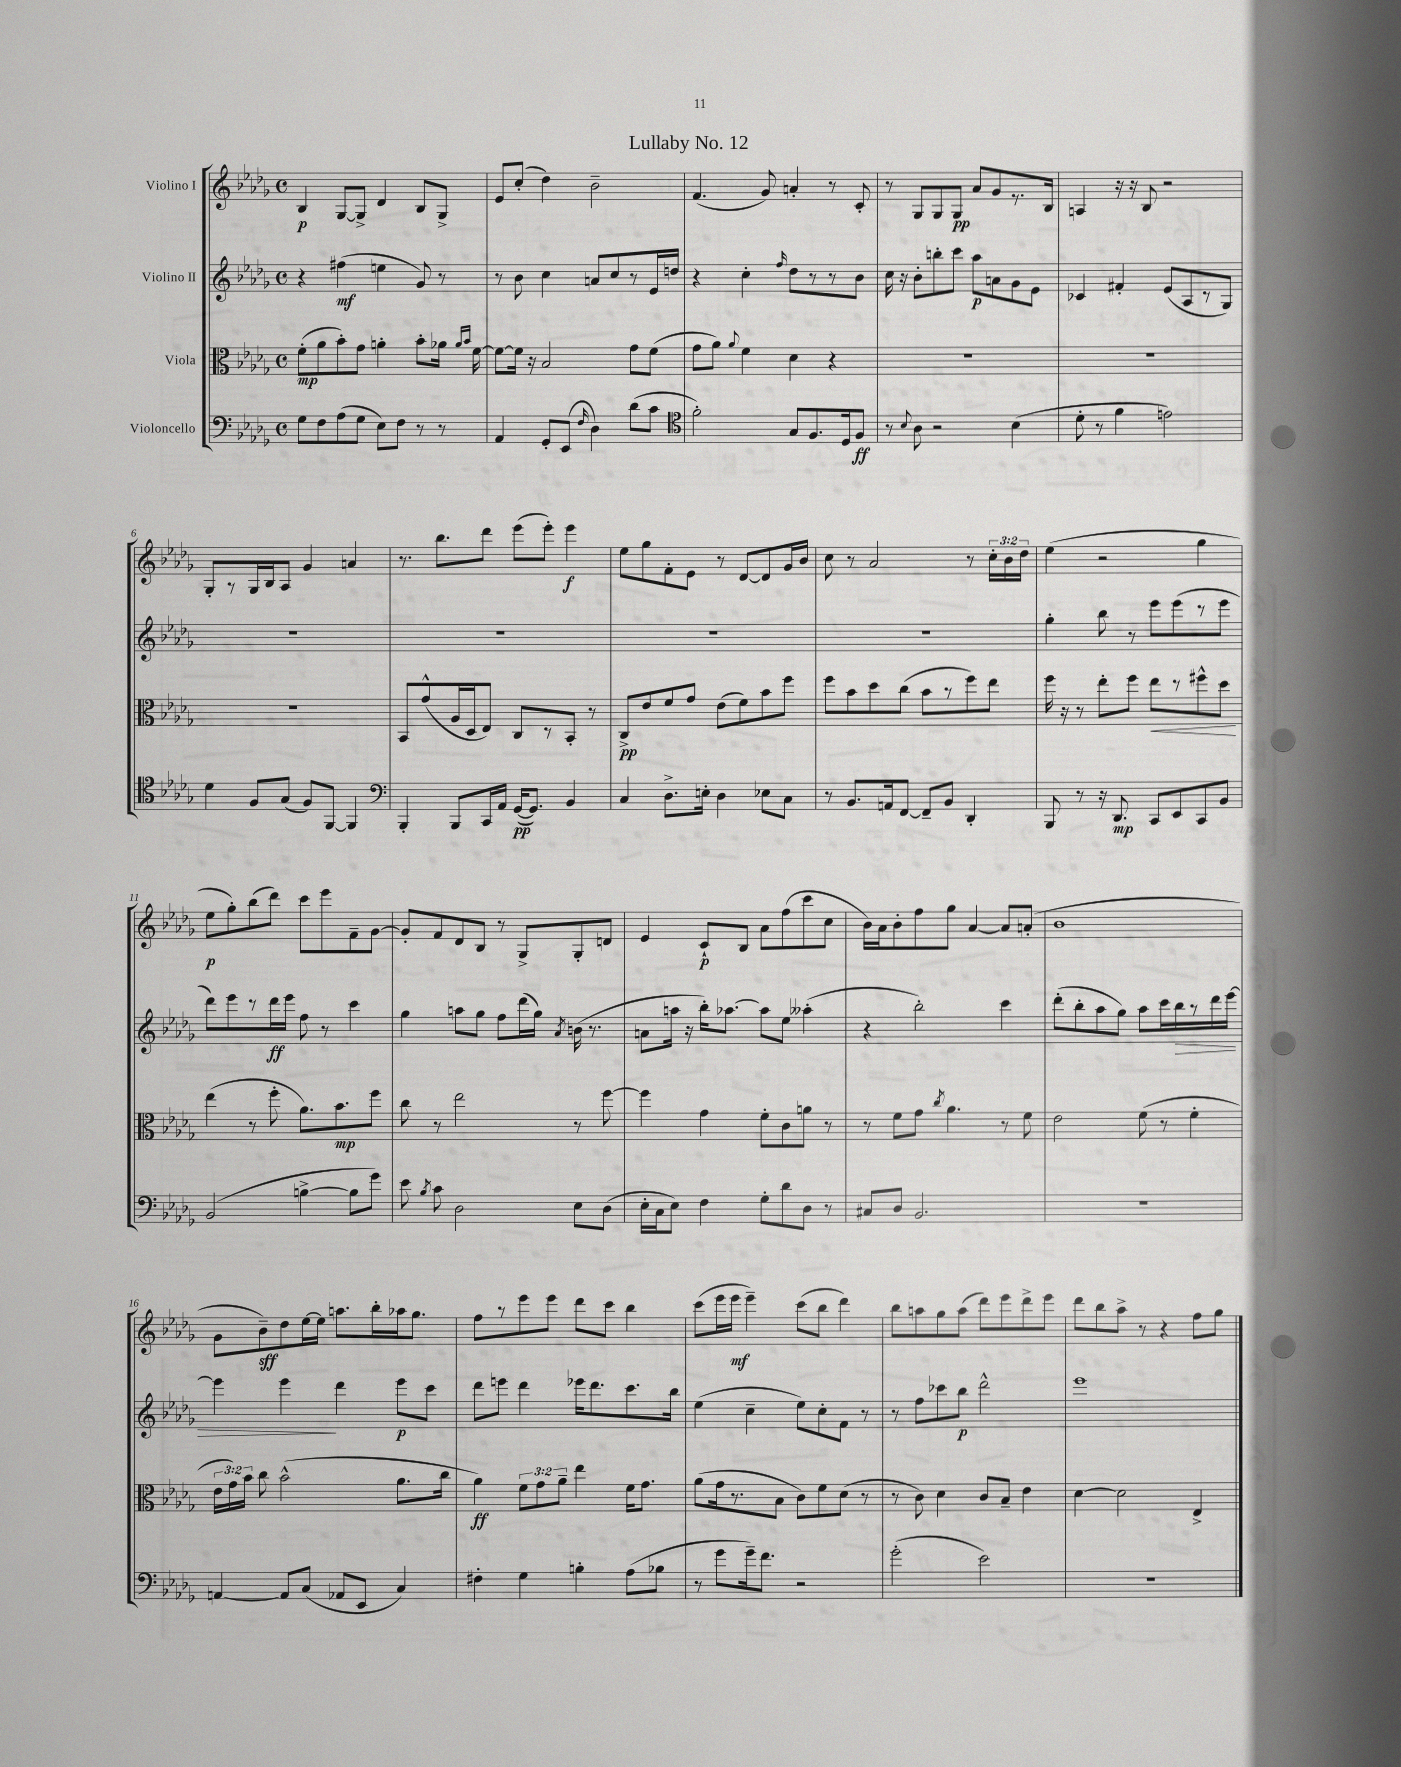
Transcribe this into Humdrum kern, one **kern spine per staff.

**kern	**dynam	**kern	**dynam	**kern	**dynam	**kern	**dynam
*part4	*part4	*part3	*part3	*part2	*part2	*part1	*part1
*staff4	*staff4	*staff3	*staff3	*staff2	*staff2	*staff1	*staff1
*I"Violoncello	*	*I"Viola	*	*I"Violino II	*	*I"Violino I	*
*clefF4	*	*clefC3	*	*clefG2	*	*clefG2	*
*k[b-e-a-d-g-]	*	*k[b-e-a-d-g-]	*	*k[b-e-a-d-g-]	*	*k[b-e-a-d-g-]	*
*M4/4	*	*M4/4	*	*M4/4	*	*M4/4	*
*met(c)	*	*met(c)	*	*met(c)	*	*met(c)	*
=1	=1	=1	=1	=1	=1	=1	=1
8G-\L	.	(8f'\L	mp	4r	.	4B-/	p
8F\	.	8a-\	.	.	.	.	.
(8A-\	.	8b-'\)	.	(4ff#X\	mf	[8G-/L	.
8G-\J	.	8g-\J	.	.	.	8G-^/J]	.
8E-\L)	.	4an'\	.	4een\	.	4d-/	.
8F\J	.	.	.	.	.	.	.
8r	.	8b-'\L	.	8g-/)	.	8B-/L	.
8r	.	16a-X\Jk	.	8r	.	8G-^/J	.
.	.	16qqa-/LL	.	.	.	.	.
.	.	16qqb-/JJ	.	.	.	.	.
.	.	[16f\	.	.	.	.	.
=2	=2	=2	=2	=2	=2	=2	=2
4AA-/	.	8f\L_	.	8r	.	8e-/L	.
.	.	16f\Jk]	.	8b-\	.	(8cc'/J	.
.	.	16r	.	.	.	.	.
8GG-'/L	.	2B-/	.	4cc\	.	4dd-\)	.
(8EE-/J	.	.	.	.	.	.	.
16qqF/	.	.	.	.	.	.	.
4D-\)	.	.	.	8an/L	.	2b-~\	.
.	.	.	.	8cc/	.	.	.
(8d-\L	.	8g-\L	.	8r	.	.	.
8c\J	.	(8f\J	.	16e-/L	.	.	.
.	.	.	.	16ddn/JJ	.	.	.
=3	=3	=3	=3	=3	=3	=3	=3
*clefC4	*	*	*	*	*	*	*
2f'\)	.	8g-\L	.	4r	.	(4.f/	.
.	.	8a-\J)	.	.	.	.	.
.	.	8qqa-/	.	.	.	.	.
.	.	4f\	.	4cc'\	.	.	.
.	.	.	.	.	.	8g-/)	.
.	.	.	.	16qqff/	.	.	.
8G-/L	.	4d-\	.	8dd-\L	.	4an'/	.
8.F/	.	.	.	8r	.	.	.
.	.	4r	.	8r	.	8r	.
16D-/k	.	.	.	.	.	.	.
8F/J	ff	.	.	8b-\J	.	8c'/	.
=4	=4	=4	=4	=4	=4	=4	=4
8r	.	1r	.	16cc\	.	8r	.
.	.	.	.	16r	.	.	.
8qqB-/	.	.	.	.	.	.	.
8A-\	.	.	.	8b-'\L	.	8G-/L	.
2r	.	.	.	8bbn'\	.	8G-/	.
.	.	.	.	8ccc\J	.	8G-/J	pp
.	.	.	.	8aa-\L	p	8a-/L	.
.	.	.	.	8an\	.	8g-/	.
(4B-\	.	.	.	8g-\	.	8.r	.
.	.	.	.	8e-\J	.	.	.
.	.	.	.	.	.	16B-/Jk	.
=5	=5	=5	=5	=5	=5	=5	=5
8d-'\	.	1r	.	4c-X/	.	4An/	.
8r	.	.	.	.	.	.	.
4f\	.	.	.	4f#X'/	.	16r	.
.	.	.	.	.	.	16r	.
.	.	.	.	.	.	8B-/	.
2en\)	.	.	.	(8e-/L	.	2r	.
.	.	.	.	8A-/	.	.	.
.	.	.	.	8r	.	.	.
.	.	.	.	8G-/J)	.	.	.
!!LO:LB:g=z
=6	=6	=6	=6	=6	=6	=6	=6
4d-\	.	1r	.	1r	.	8G-'/L	.
.	.	.	.	.	.	8r	.
8F/L	.	.	.	.	.	16G-/L	.
.	.	.	.	.	.	16B-/J	.
(8G-/J	.	.	.	.	.	8A-/J	.
8F/L)	.	.	.	.	.	4g-/	.
[8FF/J	.	.	.	.	.	.	.
4FF/]	.	.	.	.	.	4an/	.
=7	=7	=7	=7	=7	=7	=7	=7
*clefF4	*	*	*	*	*	*	*
4BBB-'/	.	8BB-/L	.	1r	.	8.r	.
.	.	(8g-^^/	.	.	.	.	.
.	.	.	.	.	.	8.bb-\L	.
8BBB-/L	.	16A-/L	.	.	.	.	.
.	.	16D-/J	.	.	.	.	.
16CC/L	.	8E-/J)	.	.	.	8ddd-\J	.
16AA-/JJ	.	.	.	.	.	.	.
([16GG-/KL	pp	8C/L	.	.	.	(8eee-\L	.
8.GG-/J])	.	.	.	.	.	.	.
.	.	8r	.	.	.	8eee-'\J)	.
4BB-/	.	8BB-'/J	.	.	.	4eee-\	f
.	.	8r	.	.	.	.	.
=8	=8	=8	=8	=8	=8	=8	=8
4C/	.	8C^/L	pp	1r	.	8ee-\L	.
.	.	8e-/	.	.	.	8gg-\	.
8.D-^\L	.	8f/	.	.	.	8f'\	.
.	.	8g-/J	.	.	.	8e-\J	.
16En'\Jk	.	.	.	.	.	.	.
4D-\	.	(8e-\L	.	.	.	8r	.
.	.	8f\)	.	.	.	[8d-/L	.
8E-X\L	.	8b-\	.	.	.	8d-/]	.
8C\J	.	8ff\J	.	.	.	16g-/L	.
.	.	.	.	.	.	16b-/JJ	.
=9	=9	=9	=9	=9	=9	=9	=9
8r	.	8ff\L	.	1r	.	8cc\	.
8.BB-/L	.	8b-\	.	.	.	8r	.
.	.	8dd-\	.	.	.	2a-/	.
16AAn/k	.	.	.	.	.	.	.
[8FF/J	.	(8cc\J	.	.	.	.	.
8FF~/L]	.	8b-\L	.	.	.	.	.
8BB-/J	.	8r	.	.	.	.	.
4DD-'/	.	8ff\)	.	.	.	8r	.
.	.	8ee-\J	.	.	.	24cc'\LL	.
.	.	.	.	.	.	24b-\	.
.	.	.	.	.	.	24dd-\JJ	.
=10	=10	=10	=10	=10	=10	=10	=10
8BBB-/	.	16ff\	.	4gg-'\	.	(4ee-\	.
.	.	16r	.	.	.	.	.
8r	.	8r	.	.	.	.	.
16r	.	8ee-'\L	.	8bb-\	.	2r	.
8.DD-/	mp	.	.	.	.	.	.
.	.	8ff\J	.	8r	.	.	.
!	!	!	!LO:HP:b	!	!	!	!
8CC/L	.	8ee-\L	<	8eee-\L	.	.	.
8EE-/	.	8r	.	(8eee-\	.	.	.
8CC/	.	8ff#X^^\	.	8r	.	4gg-\	.
8BB-/J	.	8dd-\J	.	8eee-\J	.	.	.
.	.	.	[	.	.	.	.
!!LO:LB:g=z
=11	=11	=11	=11	=11	=11	=11	=11
(2BB-/	.	(4ee-\	.	8ddd-\L)	.	8ee-\L	p
.	.	.	.	8eee-\	.	8gg-'\)	.
.	.	8r	.	8r	.	(8bb-\	.
.	.	8ff'\	.	16ddd-\L	ff	8ddd-\J)	.
.	.	.	.	16eee-\JJ	.	.	.
[4Bn^\	.	8.a-\L)	.	8ff\	.	8ccc\L	.
.	.	.	.	8r	.	8eee-\	.
.	.	8.b-\	mp	.	.	.	.
8B\L]	.	.	.	4ccc\	.	8f~\	.
8g-\J)	.	8ff\J	.	.	.	[8g-\J	.
=12	=12	=12	=12	=12	=12	=12	=12
8e-\	.	8cc\	.	4gg-\	.	8g-'/L]	.
8qB-/	.	.	.	.	.	.	.
8c\	.	8r	.	.	.	8f/	.
2D-\	.	2ee-\	.	8aan\L	.	8d-/	.
.	.	.	.	8gg-\J	.	8B-/J	.
.	.	.	.	8ff\L	.	8r	.
.	.	.	.	(16ddd-\L	.	8G-^/L	.
.	.	.	.	16gg-\JJ)	.	.	.
.	.	.	.	8qa-/	.	.	.
8E-\L	.	8r	.	(16bn\	.	8G-'/	.
.	.	.	.	8.r	.	.	.
(8D-\J	.	[8ff\	.	.	.	8dn/J	.
=13	=13	=13	=13	=13	=13	=13	=13
16E-'\LL	.	4ff\]	.	8an\L	.	4e-/	.
16C\J	.	.	.	.	.	.	.
8E-\J)	.	.	.	16aan\Jk	.	.	.
.	.	.	.	16r	.	.	.
4F\	.	4g-\	.	16bb-'\KL)	.	8c`/L	p
.	.	.	.	[8.aa-X\J	.	.	.
.	.	.	.	.	.	8B-/J	.
8G-'\L	.	8f'\L	.	8aa-\L]	.	8a-\L	.
8d-\	.	8c\	.	8ee-\J	.	(8ff\	.
8D-\J	.	8an\J	.	(4aa--X'\	.	8ccc\	.
8r	.	8r	.	.	.	8cc\J	.
=14	=14	=14	=14	=14	=14	=14	=14
8C#X/L	.	8r	.	4r	.	16b-\LL)	.
.	.	.	.	.	.	16a-\J	.
8D-/J	.	8f\L	.	.	.	8b-'\	.
2.BB-/	.	8g-\J	.	2bb-'\)	.	8ff\	.
.	.	8qcc/	.	.	.	.	.
.	.	4.a-\	.	.	.	8gg-\J	.
.	.	.	.	.	.	[4a-/	.
.	.	8r	.	4ccc\	.	8a-/L]	.
.	.	8f\	.	.	.	(8an'/J	.
=15	=15	=15	=15	=15	=15	=15	=15
1r	.	2e-\	.	(8ddd-'\L	.	1b-	.
.	.	.	.	8bb-'\	.	.	.
.	.	.	.	8aa-\	.	.	.
.	.	.	.	8gg-\J)	.	.	.
.	.	(8f\	.	8aa-\L	.	.	.
.	.	8r	.	16ccc\L	.	.	.
!	!	!	!	!	!LO:HP:b	!	!
.	.	.	.	16bb-\	>	.	.
.	.	4f'\	.	8r	.	.	.
.	.	.	.	16ddd-\	.	.	.
.	.	.	.	[16eee-\JJ	.	.	.
!!LO:LB:g=z
=16	=16	=16	=16	=16	=16	=16	=16
[4AAn/	.	24e-\LL	.	4eee-\]	.	8g-\L	.
.	.	24g-\)	.	.	.	.	.
.	.	24b-\JJ	.	.	.	.	.
.	.	8cc\	.	.	.	8b-~\)	sff
8AA/L]	.	(2b-^^\	.	4eee-\	.	8dd-\	.
(8C/J	.	.	.	.	.	[16ee-\L	.
.	.	.	.	.	.	16ee-\JJ]	.
8AA-X/L	.	.	.	4ddd-\	]	8.aan\L	.
8EE-/J	.	.	.	.	.	.	.
.	.	.	.	.	.	16bb-'\L	.
4C/)	.	8.a-\L	.	8eee-\L	p	16aa-X\J	.
.	.	.	.	.	.	8.gg-\J	.
.	.	.	.	8ccc\J	.	.	.
.	.	16cc\Jk	.	.	.	.	.
=17	=17	=17	=17	=17	=17	=17	=17
4F#X'\	.	4a-\)	ff	8ddd-\L	.	8ff\L	.
.	.	.	.	8eeen\J	.	8r	.
4G-\	.	12f\L	.	4ddd-\	.	8eee-\	.
.	.	12g-\	.	.	.	.	.
.	.	.	.	.	.	8eee-\J	.
.	.	12a-~\J	.	.	.	.	.
4Bn'\	.	4ee-\	.	16eee-X\KL	.	8ddd-\L	.
.	.	.	.	8.ddd-\	.	.	.
.	.	.	.	.	.	8ccc\J	.
(8A-\L	.	16f\KL	.	8.ccc\	.	4bb-\	.
.	.	8.g-\J	.	.	.	.	.
8B-X\J	.	.	.	.	.	.	.
.	.	.	.	16bb-\Jk	.	.	.
=18	=18	=18	=18	=18	=18	=18	=18
8r	.	(8a-\L	.	(4ee-\	.	(8ccc\L	.
8g-\L	.	16g-\k	.	.	.	16eee-\L	.
.	.	8.r	.	.	.	16eee-\JJ	mf
16g-~\k)	.	.	.	4cc~\	.	4eee-~\)	.
8.f\J	.	.	.	.	.	.	.
.	.	8B-\J	.	.	.	.	.
2r	.	8c\L)	.	8ee-\L)	.	(8ccc\L	.
.	.	8f\	.	8cc'\	.	8bb-\J	.
.	.	(8d-\J	.	8f\J	.	4ddd-\)	.
.	.	8r	.	8r	.	.	.
=19	=19	=19	=19	=19	=19	=19	=19
(2g-'\	.	8r	.	8r	.	8bb-\L	.
.	.	8c\)	.	8ff\L	.	8aan\	.
.	.	4d-\	.	8ccc-X\	.	8gg-\	.
.	.	.	.	8bb-\J	p	(8aa\J	.
2e-\)	.	8c/L	.	2ddd-^^\	.	8ddd-\L)	.
.	.	8B-~/J	.	.	.	8eee-\	.
.	.	4e-\	.	.	.	8ddd-^\	.
.	.	.	.	.	.	8eee-\J	.
=20	=20	=20	=20	=20	=20	=20	=20
1r	.	[4d-\	.	1eee-	.	8ddd-\L	.
.	.	.	.	.	.	8bb-\	.
.	.	2d-\]	.	.	.	8aa-^\J	.
.	.	.	.	.	.	8r	.
.	.	.	.	.	.	4r	.
.	.	4E-^/	.	.	.	8ff\L	.
.	.	.	.	.	.	8gg-\J	.
==	==	==	==	==	==	==	==
*-	*-	*-	*-	*-	*-	*-	*-
